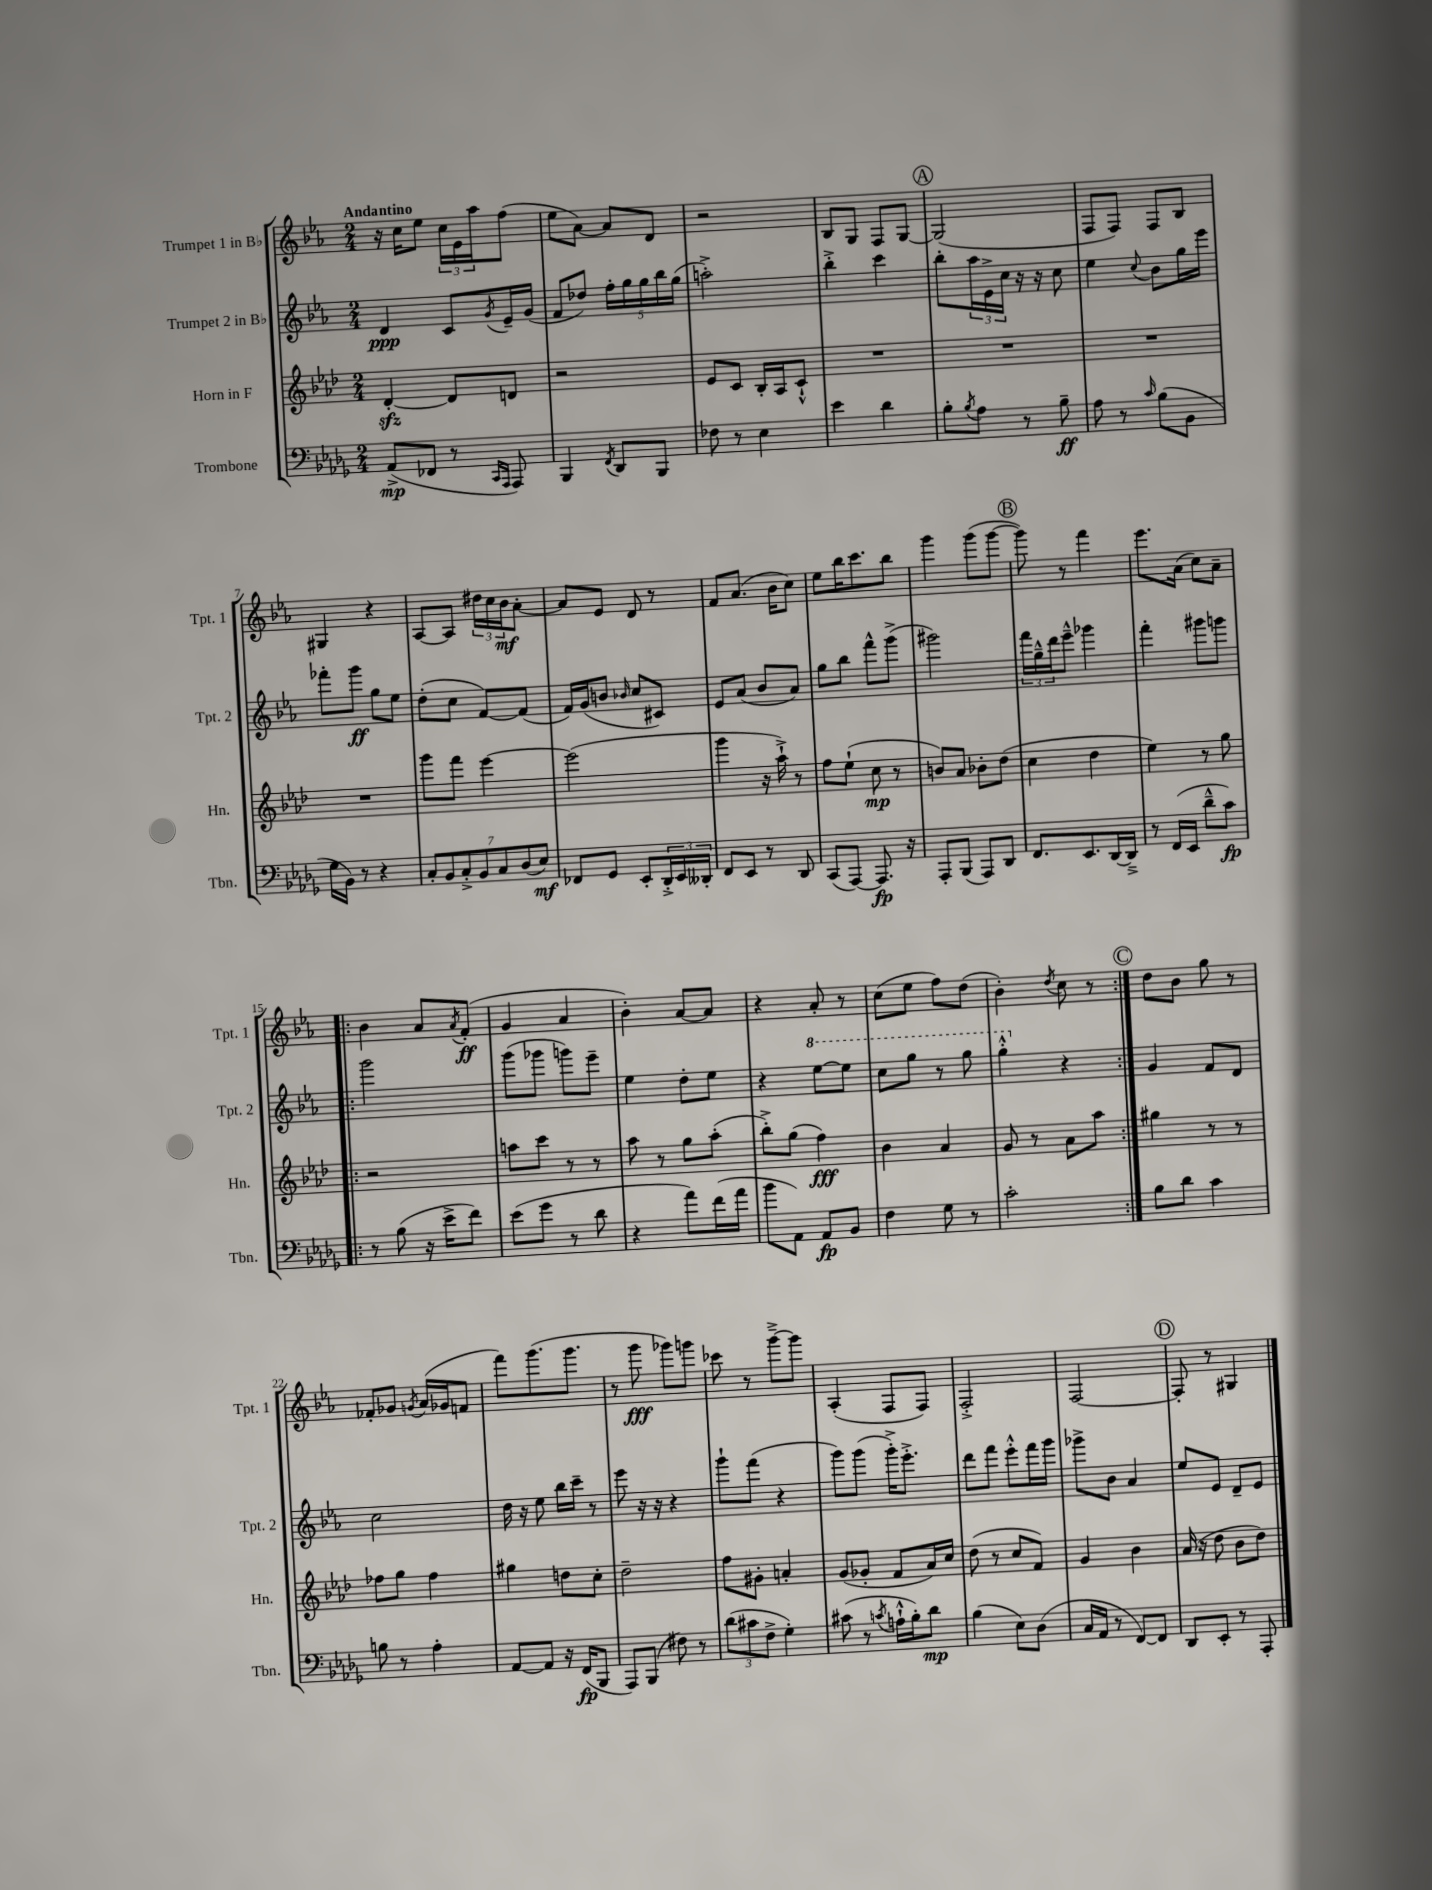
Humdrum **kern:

**kern	**kern	**kern	**kern
*staff4	*staff3	*staff2	*staff1
*clefF4	*clefG2	*clefG2	*clefG2
*k[b-e-a-d-g-]	*k[b-e-a-d-]	*k[b-e-a-]	*k[b-e-a-]
*M2/4	*M2/4	*M2/4	*M2/4
(8AA-^	[4d-'	4d	16r
.	.	.	16cc
8FF-	.	.	8ee-
8r	8d-]	8c	24cc
.	.	.	24e-
.	.	.	24aa-
16qqCC	.	.	.
16qqAAA-	.	8qg	.
8AAA-)	8d	16e-~	(8ff
.	.	(16g	.
=	=	=	=
4BBB-	2r	8f	8ee-
.	.	8dd-)	[8a-)
8qFF	.	.	.
8DD-	.	20ff'	8a-]
.	.	20gg	.
.	.	20gg	.
8BBB-	.	.	8d
.	.	20bb-	.
.	.	(20gg	.
=	=	=	=
8F-	8e-	2aa'^)	2r
8r	8c	.	.
4E-	16B-'	.	.
.	16A-	.	.
.	8c`^^	.	.
=	=	=	=
4e-	2r	4bb-'^	8B-
.	.	.	8G
4d-	.	4ccc	8F
.	.	.	[8G
=	=	=	=
8B-'	2r	8bb-'	(2G]
8qB-	.	.	.
8A-	.	24aa-	.
.	.	24e-^	.
.	.	24cc	.
8r	.	16r	.
.	.	16r	.
8B-~	.	8cc	.
=	=	=	=
8A-	2r	4ee-	8F
8r	.	.	8F)
16qqc	.	8qqcc	.
(8B-	.	8b-	8F
8BB-	.	16gg	8B-
.	.	16eee-	.
=	=	=	=
16G-	2r	8fff-'	4G#
16BB-)	.	.	.
8r	.	8ggg	.
4r	.	8gg	4r
.	.	8ee-	.
=	=	=	=
14C'	8ggg	(8dd'	[8A-
14BB-	.	.	.
.	8fff	8cc	8A-]
14C'^	.	.	.
14BB-	.	.	.
.	[4eee-	[8f)	24dd#
14C	.	.	.
.	.	.	24cc
.	.	.	24b-
(14D-	.	.	.
.	.	(8f]	[8a-'
14E-)	.	.	.
=	=	=	=
8FF-	(2eee-]	16f)	8a-]
.	.	(16g	.
8GG-	.	8b	8e-
.	.	16qqb-	.
8EE-'	.	8cc	8d
24DD-'^	.	8c#)	8r
24EE-	.	.	.
24DD--'	.	.	.
=	=	=	=
8FF	4ggg	8e-	8f
8EE-	.	(8a-	(8.a-
8r	16r	8b-	.
.	16aa-`^)	.	16b-
8DD-	8r	8a-)	8cc)
=	=	=	=
(8CC	8ff	8gg	8ee-
[8AAA-)	(8ee-`	8bb-	16bb-
.	.	.	8.ccc
8.AAA-]	8cc	8fff^^	.
.	8r	(8ggg^	8bb-
16r	.	.	.
=	=	=	=
8AAA-'	8b)	2ggg#)	4ggg
(8BBB-	8a-	.	.
8AAA-)	8b-'	.	(8ggg
8DD-	(8dd-	.	[8ggg
=	=	=	=
8.FF	4cc	24fff	8ggg])
.	.	24gg~^^	.
.	.	24ddd	.
.	.	8eee-~^^	8r
8.EE-	.	.	.
.	4dd-	4ggg-	4fff
[16DD-	.	.	.
16DD-~^]	.	.	.
=	=	=	=
8r	4ee-)	4fff'	8.eee-
(16FF	.	.	.
16EE-	.	.	(16a-
8d-~^^	8r	8ggg#	8cc)
8c)	8gg	8ggg	8a-~
=!|:	=!|:	=!|:	=!|:
8r	2r	2ggg	4b-
(8B-	.	.	.
16r	.	.	8a-
16e-^	.	.	.
.	.	.	8qa-
8f)	.	.	(8f'
=	=	=	=
(8e-	8aa	(8ggg	4g
8g-	8ccc	8ggg-	.
8r	8r	8ggg)	4a-
8d-	8r	8eee-~	.
=	=	=	=
4r	8aa-	4ee-	4b-')
.	8r	.	.
8a-)	8gg	8dd'	[8a-
(16f	(8aa-'	8ee-	8a-]
16a-	.	.	.
=	=	=	=
8b-	8bb-'^)	4r	4r
8AA-)	(8gg	.	.
8AA-	4ff)	[8eee-	8a-'
8BB-	.	8eee-]	8r
=	=	=	=
4F	4b-	8ccc	(8cc
.	.	8ggg	8ee-
8G-	4a-	8r	8ff)
8r	.	8ggg	(8dd
=	=	=	=
2c'	8g	4ggg'^^	4b-')
.	8r	.	.
.	.	.	8qdd
.	8a-	4r	8cc
.	8aa-	.	8r
=:|!	=:|!	=:|!	=:|!
8B-	4gg#	4g	8dd
8d-	.	.	8b-
4c	8r	8f	8gg
.	8r	8d	8r
=	=	=	=
8B	8ff-	2cc	8f-'
8r	8gg	.	8g-
.	.	.	8qg
4A-'	4ff-	.	(16a-
.	.	.	16g-
.	.	.	8f
=	=	=	=
[8AA-	4gg#	16dd	8fff)
.	.	16r	.
8AA-]	.	8ee-	(8.ggg
16r	8dd	16bb-	.
(16FF	.	16ccc~	8.ggg
8BBB-	8cc'	8r	.
=	=	=	=
8AAA-)	2dd-~	8eee-	8r
(8BBB-	.	16r	8ggg
.	.	16r	.
8F#)	.	4r	8ggg-)
8r	.	.	8ggg
=	=	=	=
(12d-	8ff	8ggg`	8ccc-
12c#	.	.	.
.	8g#'	(8fff	8r
12F^	.	.	.
4G-')	4a'	4r	[8ggg~^
.	.	.	8ggg]
=	=	=	=
(8c#	(8g	8ggg)	(4A-'
8r	8g-'	(8ggg	.
8qc	.	.	.
16A`^^	8f	16ggg'^)	8F
16B-')	.	8.eee-'^	.
8d-	16a-)	.	8F)
.	16cc	.	.
=	=	=	=
(4B-	(8dd-	8ddd	2F'^
.	8r	8fff	.
8E-)	8cc	8eee-'^^	.
(8D-	8f)	16fff	.
.	.	16ggg	.
=	=	=	=
16C	4g	8ggg-^	[2F
16AA-	.	.	.
8r	.	8b-	.
[8FF)	4b-	4a-	.
8FF]	.	.	.
=	=	=	=
8DD-	(16a-	8ee-	8F']
.	16r	.	.
8EE-'	8dd-	8e-	8r
8r	8b-	8d~	4G#
8AAA-'	8dd-)	8e-	.
==	==	==	==
*-	*-	*-	*-
